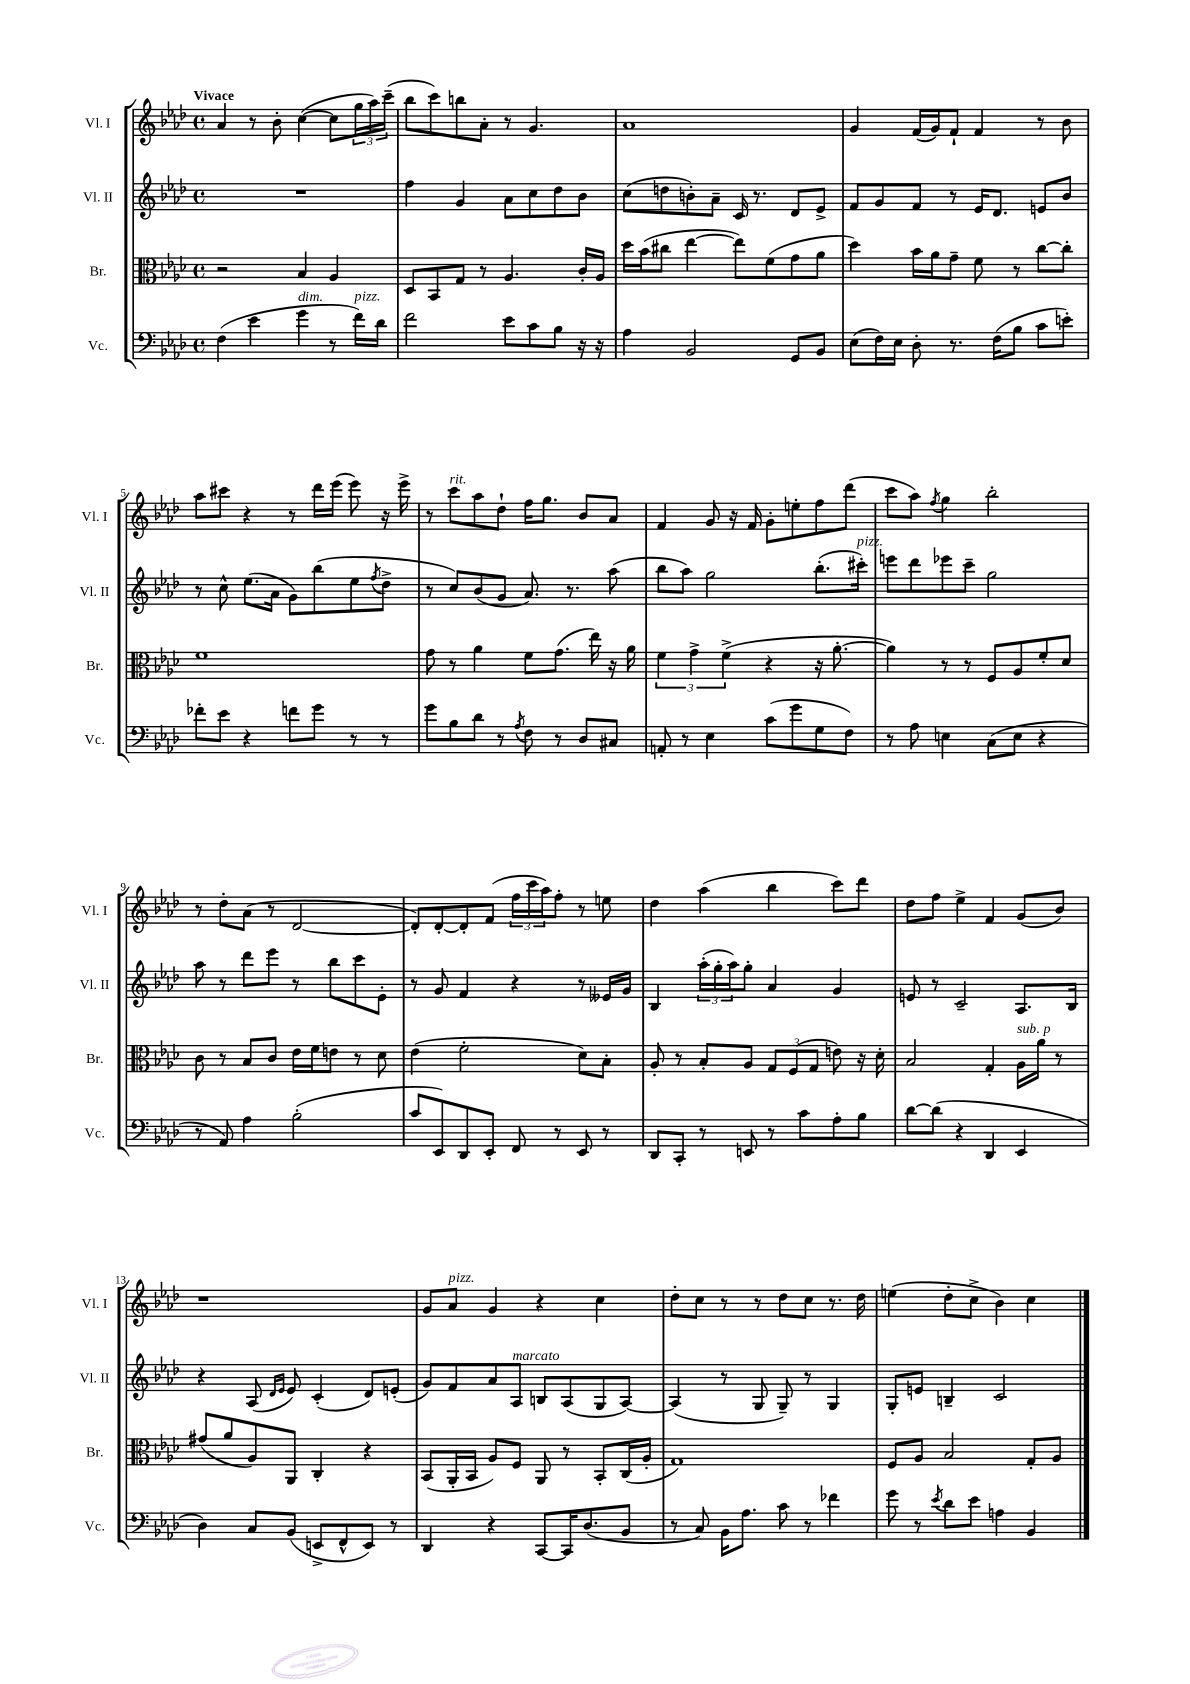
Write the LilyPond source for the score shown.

<<
\new StaffGroup <<
\new Staff = "s0" \with { instrumentName = "Vl. I" shortInstrumentName = "Vl. I" } {
    \clef treble \key aes \major \defaultTimeSignature \time 4/4 \tempo "Vivace"
    aes'4 r8 bes'8-. c''4~( c''8 \tuplet 3/2 { g''16 aes''16) c'''16--( } |
    bes''8 c'''8) b''8 aes'8-. r8 g'4. |
    aes'1 |
    g'4 f'16( g'16) f'8-! f'4 r8 bes'8 |
    aes''8 cis'''8 r4 r8 des'''16 ees'''16( ees'''8) r16 ees'''16-> |
    r8 c'''8^\markup { \italic "rit." } aes''8 des''8-! f''16 g''8. bes'8 aes'8 |
    f'4 g'8 r16 f'16 g'8-. e''8-. f''8 des'''8( |
    c'''8 aes''8) \acciaccatura { f''8 } g''4 bes''2-. |
    r8 des''8-. aes'8( r8 des'2~ |
    des'8-.) des'8~-. des'8-. f'8( \tuplet 3/2 { f''16 c'''16 aes''16) } f''8-. r8 e''8 |
    des''4 aes''4( bes''4 c'''8) des'''8 |
    des''8 f''8 ees''4-> f'4 g'8( bes'8) |
    r1 |
    g'8 aes'8^\markup { \italic "pizz." } g'4 r4 c''4 |
    des''8-. c''8 r8 r8 des''8 c''8 r8. des''16 |
    e''4( des''8-. c''8-> bes'4) c''4 \bar "|." |
}
\new Staff = "s1" \with { instrumentName = "Vl. II" shortInstrumentName = "Vl. II" } {
    \clef treble \key aes \major \defaultTimeSignature \time 4/4
    R1 |
    f''4 g'4 aes'8 c''8 des''8 bes'8 |
    c''8( d''8 b'8-.) aes'8-- c'16 r8. des'8 ees'8-> |
    f'8 g'8 f'8 r8 ees'16 des'8. e'8 bes'8 |
    r8 c''8-^ ees''8.( aes'16 g'8) bes''8( ees''8 \acciaccatura { f''8 } des''8-> |
    r8 c''8) bes'8( g'8 aes'8.) r8. aes''8( |
    bes''8 aes''8) g''2 bes''8.-.( cis'''16-.^\markup { \italic "pizz." }) |
    e'''8 des'''8 ees'''8 c'''8-- g''2 |
    aes''8 r8 des'''8 ees'''8 r8 bes''8 c'''8 ees'8-. |
    r8 g'8 f'4 r4 r8 eeses'16 g'16 |
    bes4 \tuplet 3/2 { aes''16-.( g''16-. aes''16) } g''8-. aes'4 g'4 |
    e'8 r8 c'2-- aes8. bes16 |
    r4 aes8( \grace { des'16 ees'16 } ees'8) c'4-.( des'8) e'8-.( |
    g'8) f'8 aes'8 aes8^\markup { \italic "marcato" } b8 aes8( g8 aes8~) |
    aes4( r8 g8 g8--) r8 g4 |
    g8-. e'8 b4-- c'2 \bar "|." |
}
\new Staff = "s2" \with { instrumentName = "Br." shortInstrumentName = "Br." } {
    \clef alto \key aes \major \defaultTimeSignature \time 4/4
    r2 bes4 aes4 |
    des8 bes,8 g8 r8 aes4. c'16-. aes16 |
    des''16 bes'16( cis''8 ees''4~ ees''8) f'8( g'8 aes'8 |
    des''4) bes'16 aes'16 g'8-- f'8 r8 c''8~ c''8-. |
    f'1 |
    g'8 r8 aes'4 f'8 g'8.( ees''16) r16 aes'16 |
    \tuplet 3/2 { f'4 g'4-> f'4->( } r4 r16 aes'8.~-. |
    aes'4) r8 r8 f8 aes8 f'8-. des'8 |
    c'8 r8 bes8 c'8 ees'16 f'16 e'8 r8 des'8 |
    ees'4( f'2-. des'8) bes8-. |
    aes8-. r8 bes8-. aes8 \tuplet 3/2 { g8 f8( g8 } e'8) r16 des'16-. |
    bes2 g4-. aes16^\markup { \italic "sub. p" } aes'16 r8 |
    gis'8( aes'8 aes8) aes,8 c4-. r4 |
    bes,8( aes,16-. bes,16 aes8) f8 aes,8 r8 bes,8-. c16( aes16-. |
    g1) |
    f8 aes8 bes2 g8-. aes8 \bar "|." |
}
\new Staff = "s3" \with { instrumentName = "Vc." shortInstrumentName = "Vc." } {
    \clef bass \key aes \major \defaultTimeSignature \time 4/4
    f4( ees'4 g'4^\markup { \italic "dim." } r8 f'16^\markup { \italic "pizz." }) des'16 |
    f'2 ees'8 c'8 bes8 r16 r16 |
    aes4 bes,2 g,8 bes,8 |
    ees8( f16) ees16 des8-. r8. f16( bes8 c'8 e'8-.) |
    fes'8-. ees'8 r4 f'8 g'8 r8 r8 |
    g'8 bes8 des'8 r8 \acciaccatura { aes8 } f8 r8 des8 cis8 |
    a,8-. r8 ees4 c'8( g'8 g8 f8) |
    r8 aes8 e4 c8( e8 r4 |
    r8 aes,8) aes4 bes2-.( |
    c'8 ees,8) des,8 ees,8-. f,8 r8 ees,8 r8 |
    des,8 c,8-. r8 e,8 r8 c'8 aes8-. bes8 |
    des'8~ des'8( r4 des,4 ees,4 |
    des4) c8 bes,8( e,8-> f,8-^ e,8) r8 |
    des,4 r4 c,8~ c,16 des8.( bes,8 |
    r8 c8) bes,16 aes8. c'8 r8 fes'4 |
    g'8 r8 \acciaccatura { ees'8 } des'8 ees'8 a4 bes,4 \bar "|." |
}
>>
>>
